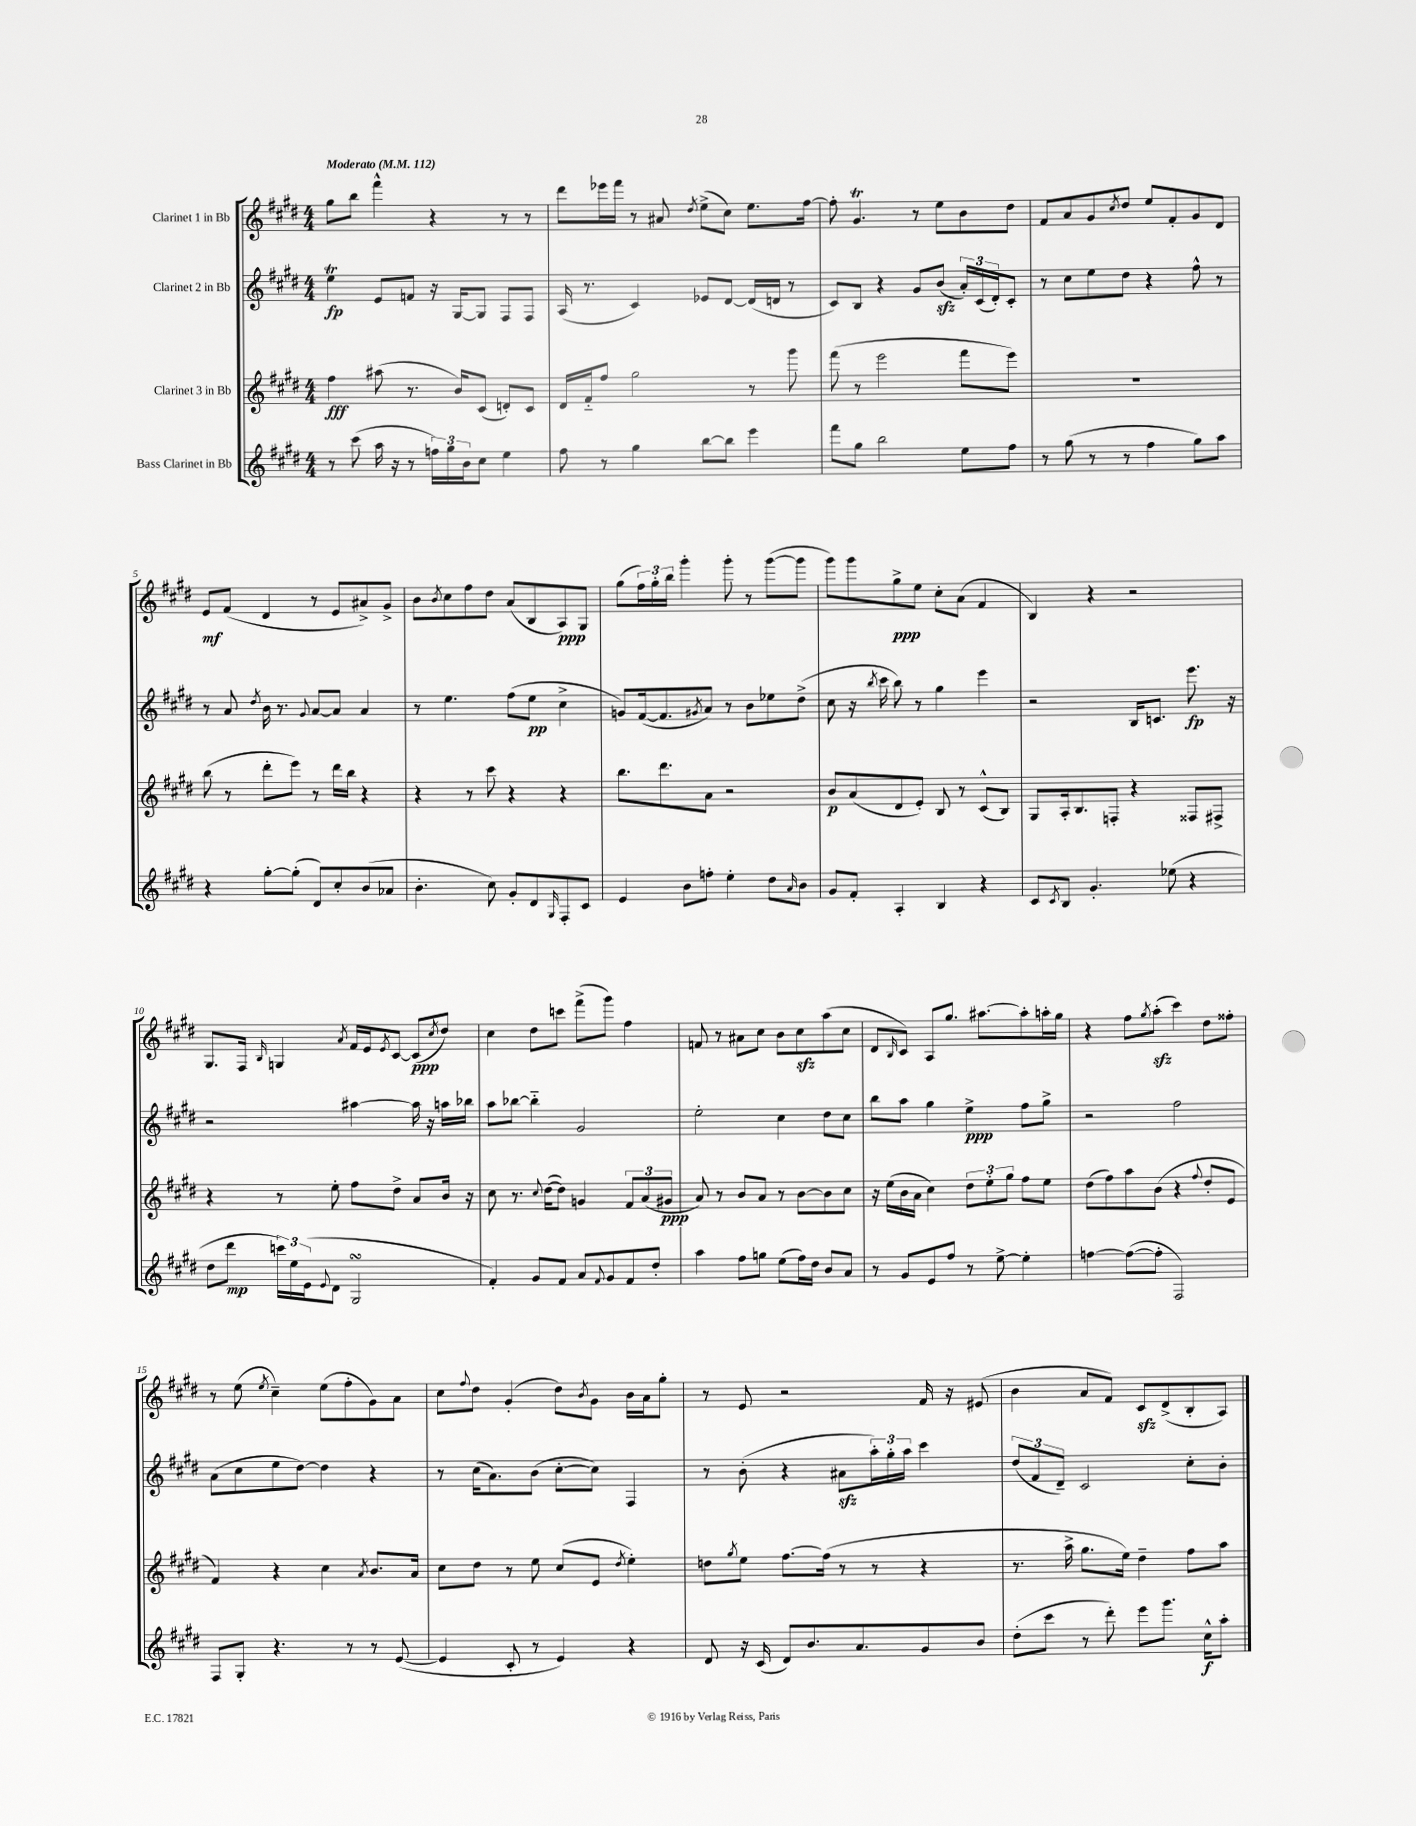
<<
\new StaffGroup <<
\new Staff = "s0" \with { instrumentName = "Clarinet 1 in Bb" } {
    \clef treble \key e \major \numericTimeSignature \time 4/4 \tempo "Moderato" 4 = 112
    gis''8 b''8 fis'''4-^ r4 r8 r8 |
    dis'''8 ees'''16 fis'''16 r8 ais'8 \acciaccatura { dis''8 } e''8->( cis''8) e''8. fis''16~ |
    fis''8-. gis'4.\trill r8 e''8 b'8 dis''8 |
    fis'8 a'8 gis'8 \acciaccatura { cis''8 } dis''8 e''8 fis'8-. gis'8 dis'8 |
    e'8\mf fis'8( dis'4 r8 e'8 ais'8->) gis'8-> |
    b'8 \acciaccatura { b'8 } cis''8 fis''8 dis''8 a'8( b8 a8\ppp) gis8 |
    gis''8( \tuplet 3/2 { fis''16) gis''16-. b''16 } gis'''4-. gis'''8-. r8 gis'''8~( gis'''8 |
    gis'''8) gis'''8 gis''8->\ppp e''8 cis''8-. a'8( fis'4 |
    b4) r4 r2 |
    gis8. fis16 \grace { b16 } g4 \acciaccatura { a'8 } fis'16 e'16 \acciaccatura { e'8 } cis'8~ cis'8\ppp( \acciaccatura { cis''8 } dis''8) |
    cis''4 dis''8 c'''8 fis'''8->( gis'''8) fis''4 |
    f'8 r8 ais'8 cis''8 b'8 cis''8\sfz a''8( cis''8 |
    dis'8 \grace { b16 } cis'8) a8 gis''8. ais''8.~ ais''8-. a''16-. gis''16 |
    r4 fis''8 \acciaccatura { gis''8 } a''8-.\sfz( cis'''4) dis''8 fisis''8-. |
    r8 e''8( \acciaccatura { e''8 } cis''4--) e''8( fis''8-. gis'8) a'8 |
    cis''8 \appoggiatura { fis''8 } dis''8 gis'4-.( dis''8) \acciaccatura { b'8 } gis'8 b'16 a'16 gis''8-. |
    r8 e'8 r2 fis'16 r16 eis'8( |
    b'4 a'8 fis'8) cis'8\sfz dis'8->( b8-. a8) \bar "|." |
}
\new Staff = "s1" \with { instrumentName = "Clarinet 2 in Bb" } {
    \clef treble \key e \major \numericTimeSignature \time 4/4
    e''4\trill\fp e'8 f'8 r16 gis16~ gis8 fis8 fis8 |
    a16( r8. cis'4) ees'8 dis'8~ dis'16( d'16 r8 |
    cis'8) b8 r4 gis'8 b'8\sfz( \tuplet 3/2 { a'16-.) cis'16( dis'16-.) } cis'8-. |
    r8 cis''8 e''8 dis''8 r4 fis''8-^ r8 |
    r8 a'8 \acciaccatura { dis''8 } b'16 r8. \appoggiatura { gis'8 } a'8~ a'8 a'4 |
    r8 e''4. fis''8( e''8\pp cis''4-> |
    g'8) fis'16~( fis'8. \acciaccatura { gis'8 } a'8) r8 b'8 ees''8 dis''8->( |
    cis''8 r16 \acciaccatura { b''8 } cis'''16 b''8) r8 gis''4 e'''4 |
    r2 b16 c'8. e'''8.\fp r16 |
    r2 ais''4~ ais''16 r16 a''16 bes''16 |
    a''8 bes''8~ bes''4-_ gis'2 |
    e''2-. cis''4 dis''8 cis''8 |
    b''8 a''8 gis''4 e''4->\ppp fis''8 gis''8-> |
    r2 fis''2 |
    a'8( cis''8 e''8 dis''8~) dis''4 r4 |
    r8 cis''16( a'8.) b'8( cis''8~-. cis''8) fis4 |
    r8 b'8-.( r4 ais'8\sfz \tuplet 3/2 { a''16-.) gis''16-. a''16 } cis'''4 |
    \tuplet 3/2 { dis''8( fis'8 dis'8--) } cis'2 cis''8-. b'8-. \bar "|." |
}
\new Staff = "s2" \with { instrumentName = "Clarinet 3 in Bb" } {
    \clef treble \key e \major \numericTimeSignature \time 4/4
    fis''4\fff ais''8( r8. b'16) cis'8( d'8-.) cis'8 |
    dis'16 fis'16-_ fis''8 gis''2 r8 gis'''8 |
    fis'''8( r8 e'''2 fis'''8 e'''8) |
    R1 |
    b''8( r8 dis'''8-. e'''8) r8 dis'''16 b''16 r4 |
    r4 r8 cis'''8 r4 r4 |
    b''8. dis'''8. a'8 r2 |
    b'8\p a'8( dis'8 e'8-.) b8 r8 cis'8-^( b8) |
    gis8 a16-. b8. f8-. r4 fisis8 fis8-> |
    r4 r8 e''8-. fis''8 dis''8-> a'8 b'16 r16 |
    cis''8 r8. \appoggiatura { cis''8 } dis''16~( dis''8) g'4 \tuplet 3/2 { fis'8 a'8( gis'8\ppp } |
    a'8) r8 b'8 a'8 r8 b'8~ b'8 cis''8 |
    r16 e''16( b'16 a'16 cis''4) \tuplet 3/2 { dis''8 e''8-. gis''8 } fis''8 e''8 |
    dis''8( fis''8) a''8 b'8( r4 \appoggiatura { fis''8 } dis''8-. e'8 |
    fis'4) r4 cis''4 \acciaccatura { a'8 } b'8. a'16 |
    cis''8 dis''8 r8 e''8 cis''8( e'8 \acciaccatura { dis''8 } e''4-.) |
    d''8 \acciaccatura { gis''8 } e''8 fis''8.~ fis''16( r8 r8 r4 |
    r8. a''16-> gis''8. e''16) dis''4-- fis''8 a''8 \bar "|." |
}
\new Staff = "s3" \with { instrumentName = "Bass Clarinet in Bb" } {
    \clef treble \key e \major \numericTimeSignature \time 4/4
    r8 cis'''8( a''16 r16 r8 \tuplet 3/2 { f''16) gis''16 b'16 } cis''8 e''4 |
    fis''8 r8 gis''4 b''8~ b''8 e'''4 |
    fis'''8 gis''8 b''2 e''8 fis''8 |
    r8 gis''8( r8 r8 fis''4 gis''8) a''8 |
    r4 gis''8~-. gis''8-.( dis'8) cis''8-. b'8( aes'8 |
    b'4.-. cis''8) gis'8-. dis'8 \grace { gis16 } fis8-. cis'8 |
    e'4 b'8 f''8-. e''4-. dis''8 \grace { a'16 } b'8 |
    gis'8 fis'8-. a4-. b4 r4 |
    cis'8 \acciaccatura { cis'8 } b8 gis'4.-. ees''8( r4 |
    dis''8 dis'''8\mp \tuplet 3/2 { c'''16) e''16 e'16( } \appoggiatura { e'8 } dis'8 gis2\turn |
    fis'4-.) gis'8 fis'8 a'8 \appoggiatura { fis'8 } gis'8 fis'8 dis''8-. |
    a''4 fis''8 g''8 e''8( fis''16) dis''16 b'8 a'8 |
    r8 gis'8 e'8 fis''8 r8 e''8~-> e''4-. |
    f''4~ f''8~( f''8-. fis2) |
    fis8 gis8-. r4. r8 r8 e'8~( |
    e'4 cis'8-. r8 e'4) r4 |
    dis'8 r16 cis'16( dis'8) b'8. a'8. gis'8 b'8 |
    dis''8-.( cis'''8 r8 dis'''8-.) e'''8 gis'''8. cis''16-^\f a''8-. \bar "|." |
}
>>
>>
